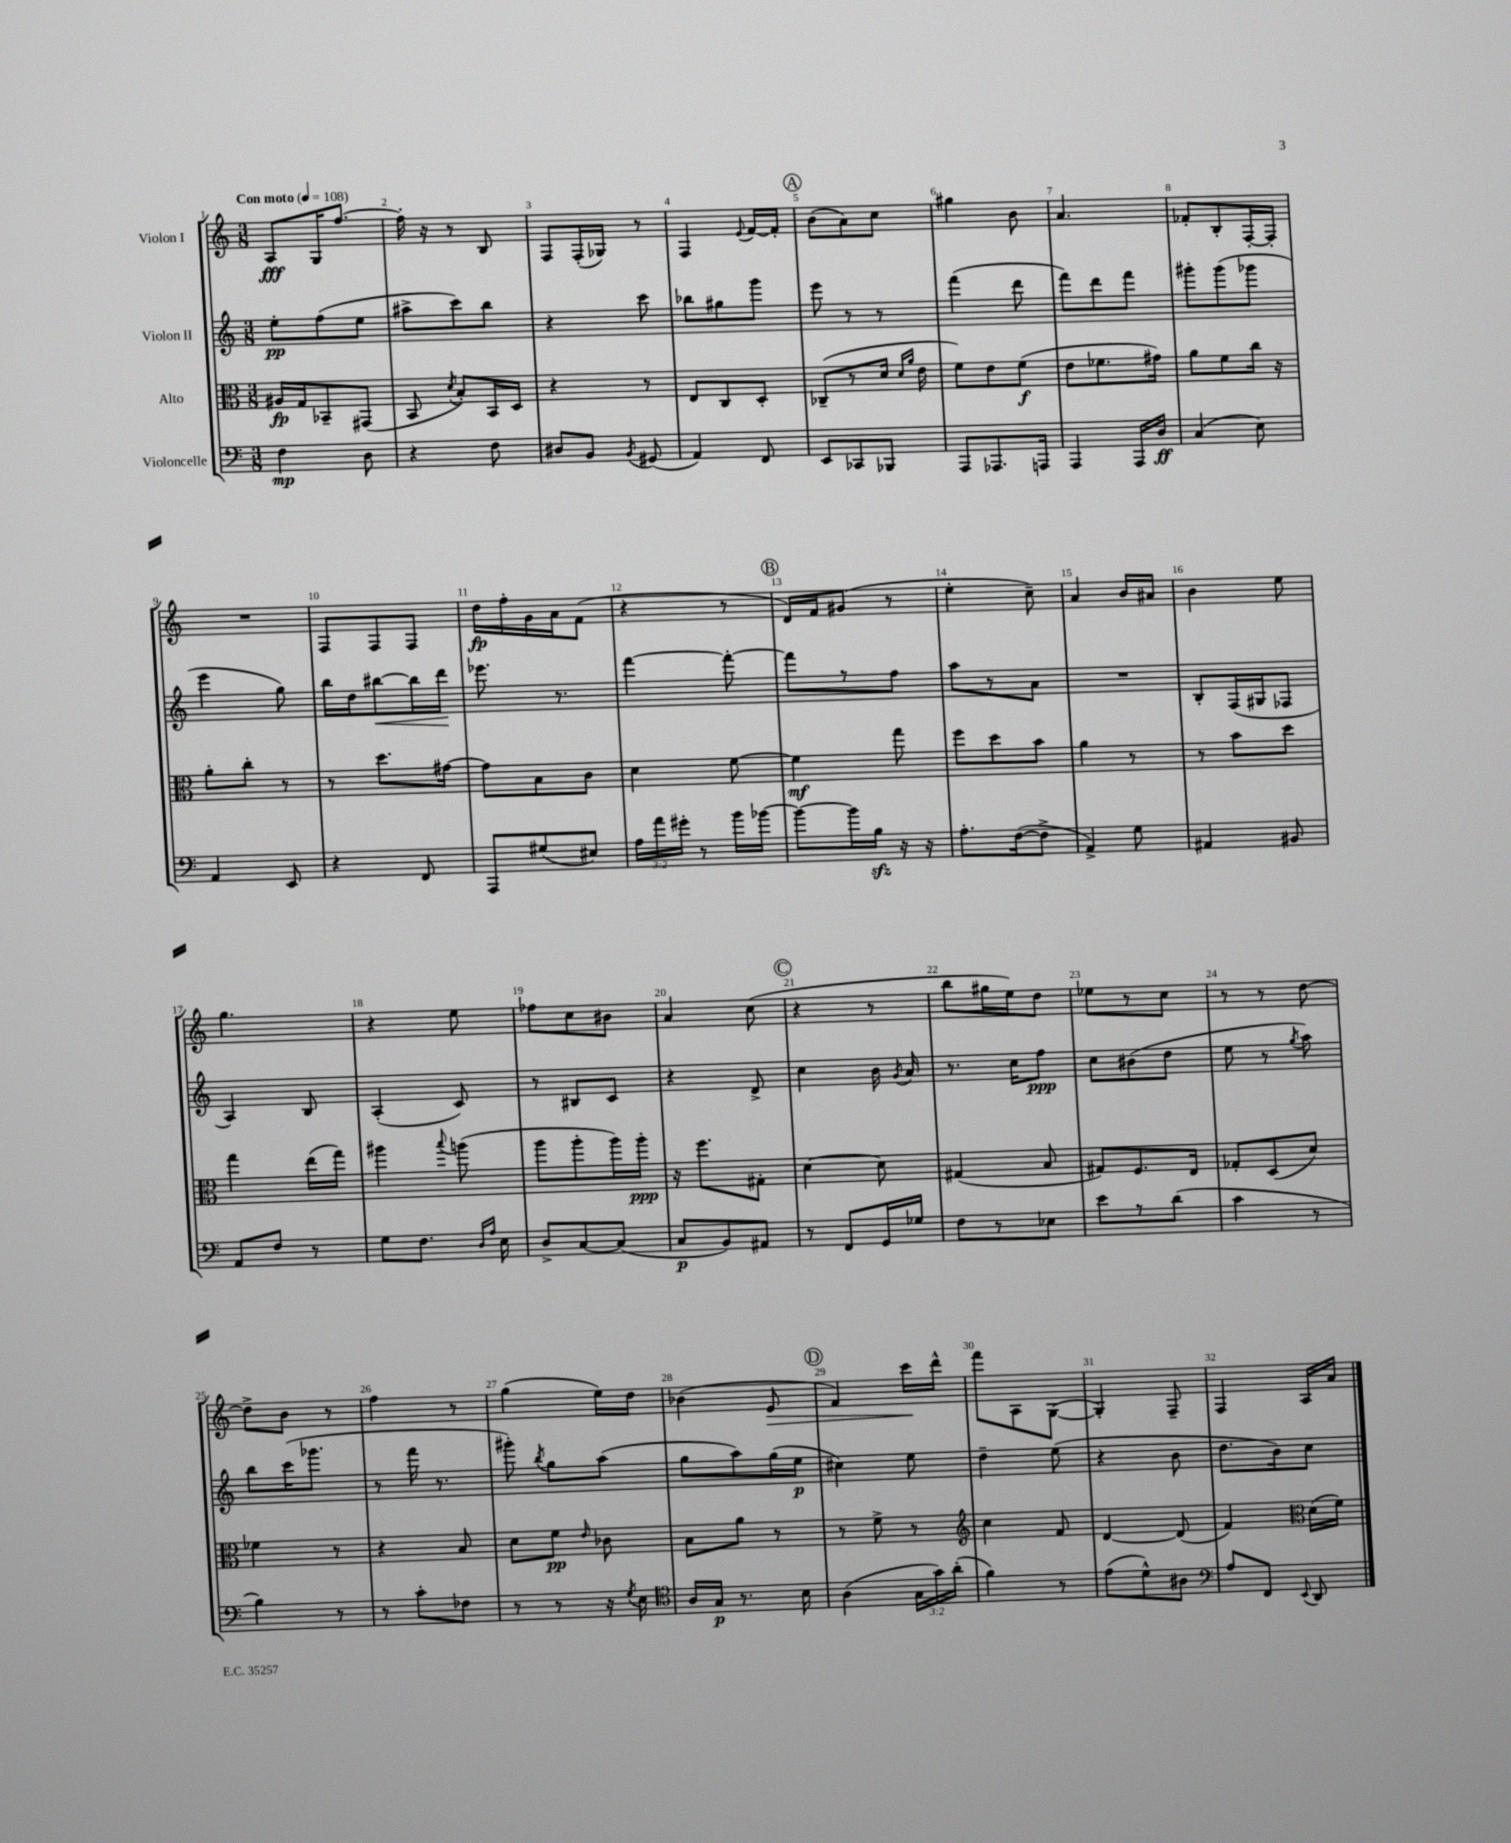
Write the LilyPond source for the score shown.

<<
\new StaffGroup <<
\new Staff = "s0" \with { instrumentName = "Violon I" } {
    \clef treble \key c \major \numericTimeSignature \time 3/8 \tempo "Con moto" 4 = 108
    \autoBeamOff a8[\fff g16 f''8.]~ |
    f''16-. r16 r8 b8 |
    f8[ f16-.( ges16]) r8 |
    f4 \appoggiatura { e'8 } f'16[~ f'16]-. |
    \mark \markup { \circle "A" } b'8[( a'8) c''8] |
    gis''4 b'8 |
    a'4. |
    fes'8[-. b8-. f16~-. f16]-. |
    R4. |
    f8[ f8 f8] |
    d''16[\fp f''16-. g'16 a'16 f'8]( |
    r4 r8 |
    \mark \markup { \circle "B" } d'16[) f'16 gis'8]( r8 |
    e''4-. c''8--) |
    a'4 b'16[ ais'16] |
    b'4 e''8 |
    g''4. |
    r4 e''8 |
    fes''8[ c''8 bis'8] |
    a'4 c''8( |
    \mark \markup { \circle "C" } r4 r8 |
    b''8[ gis''16 e''16) d''8] |
    ees''8[ r8 c''8] |
    r8 r8 d''8~ |
    d''8[-> b'8] r8 |
    f''4 r8 |
    g''4( e''16[) d''16] |
    bes'4( e'8\> |
    \mark \markup { \circle "D" } f'4) c'''16[\! d'''16]-^ |
    f'''8[ a8 g8]~( |
    g4-.) f8-- |
    f4 a16[ a'16] \bar "|." |
}
\new Staff = "s1" \with { instrumentName = "Violon II" } {
    \clef treble \key c \major \numericTimeSignature \time 3/8
    \autoBeamOff e''8[-.\pp f''8( e''8] |
    ais''8[-> c'''8) b''8] |
    r4 c'''8 |
    bes''8[ gis''8 g'''8] |
    \mark \markup { \circle "A" } e'''8 r8 r8 |
    f'''4( d'''8 |
    f'''8[) d'''8 f'''8] |
    gis'''8[-. gis'''8( ges'''8] |
    e'''4 g''8) |
    b''16[ d''16 bis''8~\< bis''16 d'''16]\! |
    ees'''8. r8. |
    f'''4~ f'''8~-. |
    \mark \markup { \circle "B" } f'''8[ r8 f''8] |
    a''8[ r8 a'8] |
    R4. |
    b8[-. f16( gis16 fes8] |
    a4) b8 |
    a4-.( c'8) |
    r8 bis8[ c'8] |
    r4 d'8-> |
    \mark \markup { \circle "C" } c''4 b'16 \acciaccatura { g'8 } a'16 |
    r8. c''16[ f''8]\ppp |
    c''8[ bis'8( d''8] |
    e''8 r8 \acciaccatura { g''8 } a''8) |
    b''8[ c'''16( ges'''8.] |
    r8 f'''16 r8. |
    gis'''8-.) \acciaccatura { b''8 } g''8[ a''8]( |
    g''8[ a''8) g''16( e''16]\p |
    \mark \markup { \circle "D" } cis''4) e''8 |
    d''4-- e''8( |
    r4 b'8 |
    d''8.[ b'16) c''8] \bar "|." |
}
\new Staff = "s2" \with { instrumentName = "Alto" } {
    \clef alto \key c \major \numericTimeSignature \time 3/8
    \autoBeamOff ais16[\fp g16 bes,8-- gis,8]( |
    b,8 \acciaccatura { d'8 } b8[-.) b,16 d16] |
    r4 r8 |
    e8[ c8 d8]-. |
    \mark \markup { \circle "A" } ces8[--( r8 d'16] \grace { d'16[ a'16] } e'16 |
    f'8[) e'8 f'8]\f( |
    e'8[ fes'8. gis'16]) |
    a'8[ f'8 c''16] r16 |
    a'8[-. c''8]-. r8 |
    r8 d''8.[ gis'16]~ |
    gis'8[ b8 c'8] |
    d'4 f'8~ |
    \mark \markup { \circle "B" } f'4\mf g''8 |
    f''8[ d''8 b'8] |
    a'4 r8 |
    r8 b'8[ d''8] |
    g''4 e''16[( g''16]) |
    ais''4 \appoggiatura { b''8 } a''8( |
    a''8[ a''8-. a''16) a''16]-.\ppp |
    r16 f''8.[ gis8]-. |
    \mark \markup { \circle "C" } d'4~ d'8 |
    gis4( b8 |
    gis8[) f8. e16] |
    ges8[-. d8( d'8]) |
    fes'4 r8 |
    r4 b8 |
    d'8[ f'8]\pp \grace { e'16 } ces'8 |
    b8[ a'8] r8 |
    \mark \markup { \circle "D" } r8 f'8-> r8 |
    \clef treble c''4 f'8 |
    d'4~ d'8( |
    f'4) \clef alto d'16[( f'16]) \bar "|." |
}
\new Staff = "s3" \with { instrumentName = "Violoncelle" } {
    \clef bass \key c \major \numericTimeSignature \time 3/8 \override Staff.TupletNumber.text = #tuplet-number::calc-fraction-text
    \autoBeamOff f4\mp d8 |
    r4 f8 |
    dis8[ b,8] \acciaccatura { b,8 } gis,8( |
    a,4) f,8 |
    \mark \markup { \circle "A" } e,8[ ces,8 bes,,8] |
    a,,8[ aes,,8. a,,16] |
    a,,4 a,,16[ d16]\ff |
    c4( e8) |
    a,4 e,8 |
    r4 f,8 |
    a,,8[ gis8( eis8]) |
    \tuplet 3/2 { a16[ a'16 gis'16]-. } r8 b'16[ bes'16]~ |
    \mark \markup { \circle "B" } bes'8[~ bes'16 b16]\sfz r16 r16 |
    a8.[-. f16~( f8]-> |
    a,4->) g8 |
    ais,4 bis,8 |
    a,8[ f8] r8 |
    g8[ f8.] \grace { d16[ a16] } e16 |
    d8[-> c8~ c8]( |
    c8[\p b,8) ais,8] |
    \mark \markup { \circle "C" } r8 f,8[ g,16 ges16] |
    f8[ r8 ees8] |
    e'8[ r8 d'8]( |
    c'4 r8 |
    b4) r8 |
    r8 c'8[-. fes8] |
    r8 r8 r16 \acciaccatura { g8 } e16 |
    \clef tenor a16[ g16]\p r8. b16 |
    \mark \markup { \circle "D" } a4( \tuplet 3/2 { g16[ g'16) a'16]-.( } |
    f'4) r8 |
    e'8[( d'8-^) ais8] |
    \clef bass a8[ f,8] \appoggiatura { e,8 } d,8 \bar "|." |
}
>>
>>
\layout { \context { \Score \override BarNumber.break-visibility = ##(#f #t #t) barNumberVisibility = #all-bar-numbers-visible } }
